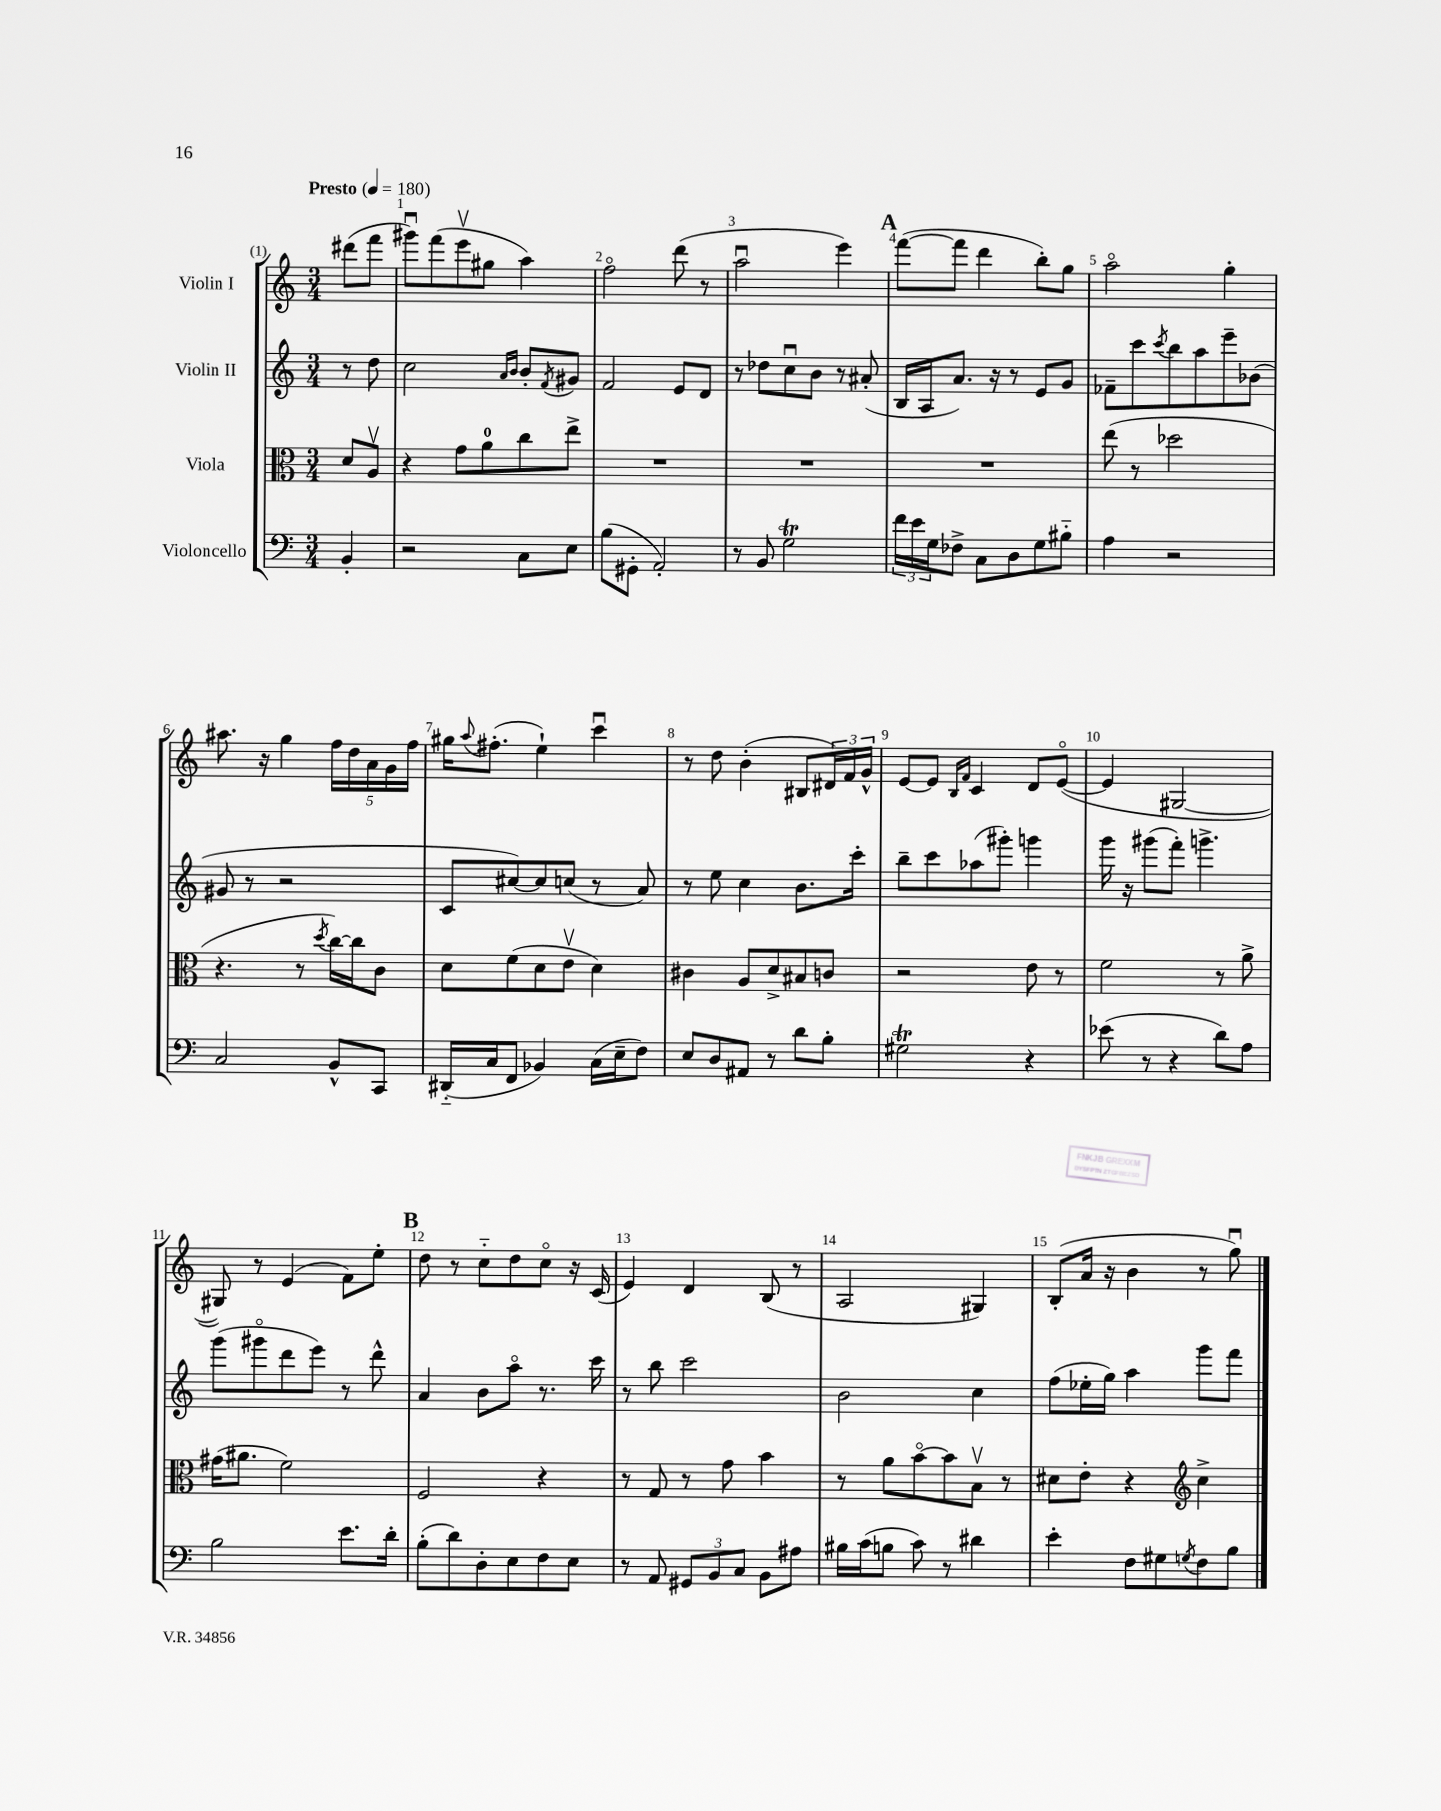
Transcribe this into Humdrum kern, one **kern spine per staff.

**kern	**kern	**kern	**kern
*staff4	*staff3	*staff2	*staff1
*clefF4	*clefC3	*clefG2	*clefG2
*k[]	*k[]	*k[]	*k[]
*M3/4	*M3/4	*M3/4	*M3/4
*MM180	*MM180	*MM180	*MM180
4BB'/	8d/L	8r	(8ddd#\L
.	8Av/J	8dd\	8fff\J
=	=	=	=
2r	4r	2cc\	8ggg#u\L)
.	.	.	(8fff\
.	8g\L	.	8eeev\
.	8a\	.	8gg#\J
.	.	16qqa/LL	.
.	.	16qqb/JJ	.
8C\L	8cc\	8b'/L	4aa\)
.	.	8qf/	.
8E\J	8ee^\J	8g#/J	.
=	=	=	=
(8B\L	2.r	2f/	2ffo\
8GG#'\J	.	.	.
2AA'/)	.	.	.
.	.	8e/L	(8ddd\
.	.	8d/J	8r
=	=	=	=
8r	2.r	8r	2aau\
8BB/	.	8dd-\L	.
2G\	.	8ccu\	.
.	.	8b\J	.
.	.	8r	4eee\)
.	.	(8a#'/	.
=	=	=	=
24f\LL	2.r	16B/LL	([8fff\L
24e\	.	.	.
.	.	16A/J	.
24G\J	.	.	.
8F-^\J	.	8.a/J)	8fff\]J
8C\L	.	.	4ddd\
.	.	16r	.
8D\	.	8r	.
8G\	.	8e/L	8bb'\L)
8B#'~\J	.	8g/J	8gg\J
=	=	=	=
4A\	(8ee\	8f-~\L	2aao\
.	8r	8ccc\	.
.	.	8qccc/	.
2r	2dd-\	8bb\	.
.	.	8aa\	.
.	.	8eee~\	4gg'\
.	.	(8b-\J	.
=	=	=	=
2C/	4.r	8g#/	8.aa#\
.	.	8r	.
.	.	.	16r
.	.	2r	4gg\
.	8r	.	.
.	8qdd/	.	.
8BB^^/L	[16cc\LL)	.	20ff\LL
.	.	.	20dd\
.	16cc\]J	.	.
.	.	.	20a\
8CC/J	8c\J	.	.
.	.	.	20g\
.	.	.	20ff\JJ
=	=	=	=
(16DD#'~/LL	8d\L	8c/L	16gg#\LK
.	.	.	8qqaa/
16C/J	.	.	(8.ff#'\J
8FF/J	(8f\	[8cc#/)	.
4BB-/)	8d\	8cc#/]	4ee`\)
.	8ev\J	(8cc/J	.
(16C\LL	4d\)	8r	4cccu\
16E~\J	.	.	.
8F\J)	.	8a/)	.
=	=	=	=
8E/L	4c#\	8r	8r
8D/	.	8ee\	8dd\
8AA#/J	8A/L	4cc\	(4b'\
8r	8d^/	.	.
8d\L	8B#/	8.b\L	8B#/L
8B'\J	8c/J	.	24d#/L)
.	.	.	24f/
.	.	16ccc'\Jk	.
.	.	.	24g^^/JJ
=	=	=	=
2G#\	2r	8bb~\L	[8e/L
.	.	8ccc\	8e/]J
.	.	.	16qqB/LL
.	.	.	16qqf/JJ
.	.	(8aa-\	4c/
.	.	8ggg#'\J)	.
4r	8e\	4ggg\	8d/L
.	8r	.	([8eo/J
=	=	=	=
(8e-\	2f\	16ggg\	4e/]
.	.	16r	.
8r	.	(8ggg#\L	.
4r	.	8fff'\J)	[2G#/
.	.	4.ggg^\	.
8d\L)	8r	.	.
8A\J	8a^\	.	.
=	=	=	=
2B\	(16g#\LK	(8ggg\L	8G#/])
.	8.a#\J	.	.
.	.	8ggg#o\	8r
.	2f\)	8ddd\	(4e/
.	.	8eee\J)	.
8.e\L	.	8r	8f\L)
.	.	8ddd^^\	8ee'\J
16d'\Jk	.	.	.
=	=	=	=
(8B'\L	2F/	4a/	8dd\
8d\)	.	.	8r
8D'\	.	8b\L	8cc'~\L
8E\	.	8aao\J	8dd\
8F\	4r	8.r	8cco\J
8E\J	.	.	16r
.	.	16ccc\	(16c/
=	=	=	=
8r	8r	8r	4e/)
8AA/	8G/	8bb\	.
12GG#/L	8r	2ccc\	4d/
12BB/	.	.	.
.	8g\	.	.
12C/J	.	.	.
8BB\L	4b\	.	(8B/
8A#\J	.	.	8r
=	=	=	=
16B#\LL	8r	2b\	2A/
(16c\J	.	.	.
8B\J	8a\L	.	.
8c\)	[8bo\	.	.
8r	8b\]	.	.
4d#\	8Bv\J	4cc\	4G#/)
.	8r	.	.
=	=	=	=
4e'\	8d#\L	(8ff\L	(8B'/L
.	8e'\J	16ee-'\L	16a/Jk
.	.	16gg\JJ)	16r
8F\L	4r	4aa\	4b\
8G#\	.	.	.
*	*clefG2	*	*
8qG/	.	.	.
8F\	4cc^\	8ggg\L	8r
8B\J	.	8fff\J	8ggu\)
==	==	==	==
*-	*-	*-	*-
